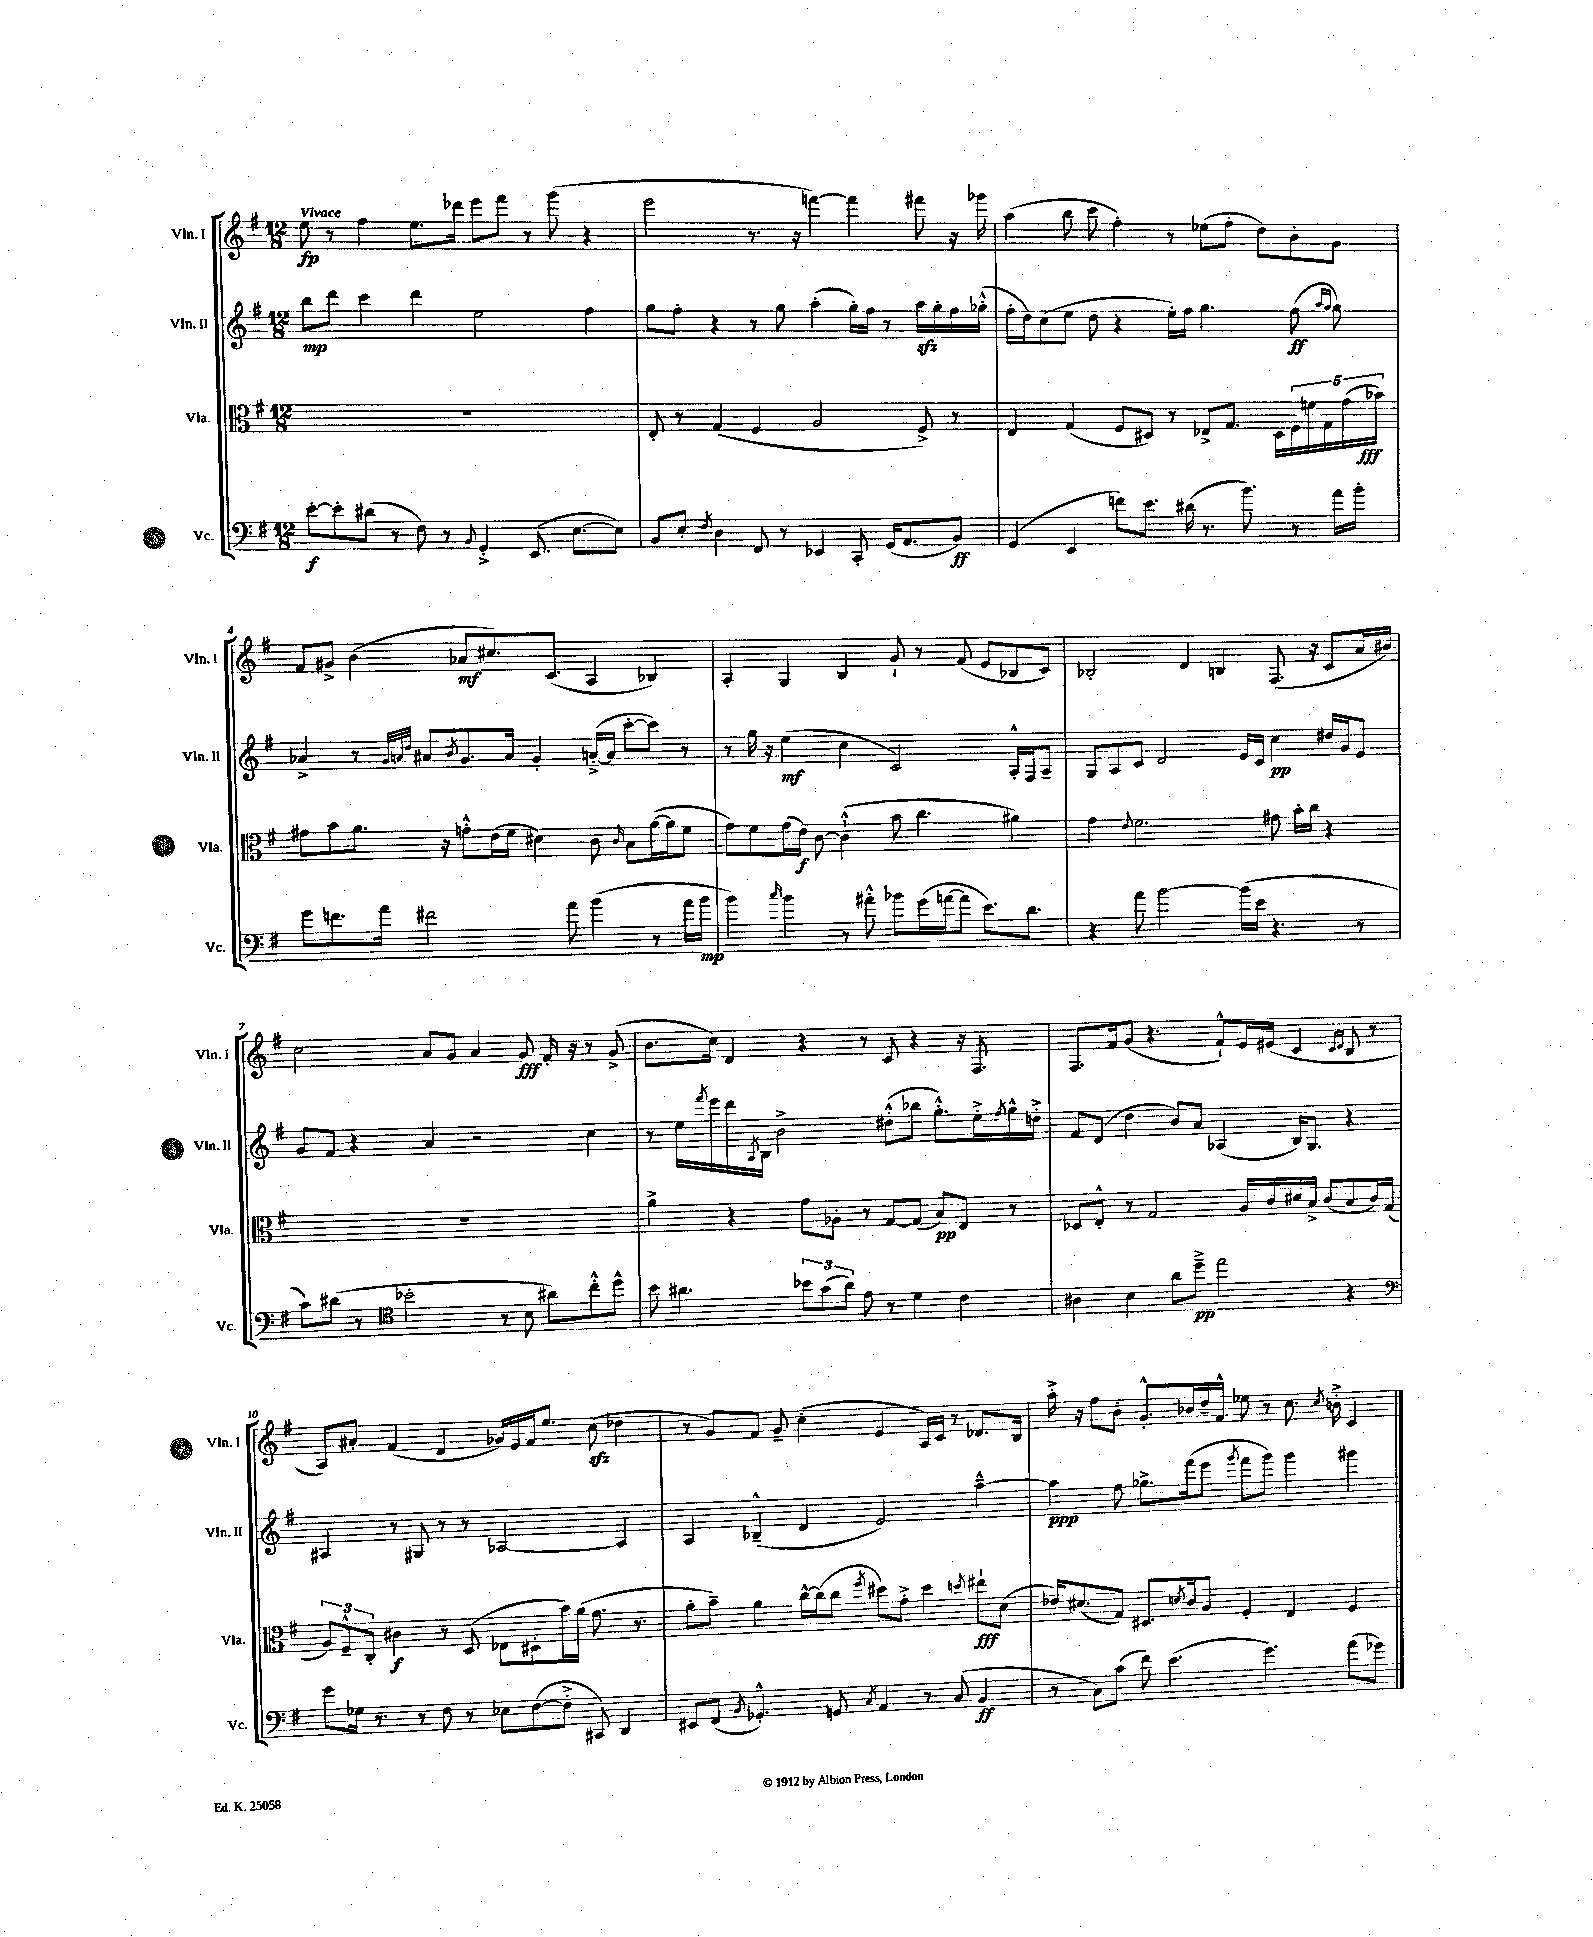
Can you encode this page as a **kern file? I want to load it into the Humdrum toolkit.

**kern	**kern	**kern	**kern
*staff4	*staff3	*staff2	*staff1
*clefF4	*clefC3	*clefG2	*clefG2
*k[f#]	*k[f#]	*k[f#]	*k[f#]
*M12/8	*M12/8	*M12/8	*M12/8
[8e'	1.r	8bb	8ee
8e']	.	8ddd	8r
(8d#	.	4ccc	4ff#
8r	.	.	.
8F#)	.	4ddd	8.ee
8r	.	.	.
.	.	.	16ddd-
8qqBB	.	.	.
4GG'^	.	2ee	8eee
.	.	.	8fff#
(8.EE	.	.	8r
.	.	.	(8ggg
[8.E	.	.	.
.	.	4ff#	4r
8E])	.	.	.
=	=	=	=
8BB	8E'	8gg	2eee
8E'	8r	8ff#'	.
8qF#	.	.	.
4D	(4G	4r	.
8FF#	4F#	8r	8.r
8r	.	8gg	.
.	.	.	16r
4EE-	2A	(4aa'	[4fff)
8CC'	.	16gg')	4fff]
.	.	16ff#	.
(16GG	.	8r	.
8.AA	.	.	.
.	8F#^)	16aa	8fff#
.	.	16gg'	.
8BB)	8r	16ff#	16r
.	.	(16gg-'^^	16ggg-
=	=	=	=
(4GG	4E	16ff#'	(4aa
.	.	16dd)	.
.	.	(8cc	.
4EE	(4G	8ee	8bb
.	.	8dd	8ccc
8f)	8F#	4r	4ff#')
8.e	8D#)	.	.
.	8r	16ee')	8r
(16d#	.	16ff#	.
8.r	8E-^	4.gg	(8ee-
.	8.G	.	8ff#'
8.b)	.	.	.
.	.	.	8dd)
.	16D#	.	.
8r	20F#	(8ff#	8b'
.	20f	.	.
.	20G	.	.
.	.	16qqaa	.
.	.	16qqgg	.
16a	.	8gg)	8g
.	(20g	.	.
16b'	.	.	.
.	20b-)	.	.
=	=	=	=
8g	8g#	4a-^	8f#
8.f	8b	.	8g#^
.	8.a	8r	(4b
16a	.	.	.
.	.	32qqg	.
.	.	32qqa	.
.	.	32qqdd	.
2f#	.	8a#	.
.	16r	.	.
.	.	8qb	.
.	8g'^^	8.g	8a-
.	(16e	.	8.cc#)
.	16f#	16a#	.
.	4d#)	4g'	.
.	.	.	(8.c
8a	.	.	.
(4b	8c	([16a'^	4A
.	.	16a]	.
.	16qqc	.	.
.	8B	[8ccc'	.
8r	([16a	8ccc])	4B-)
.	16a]	.	.
16a	8f#	8r	.
16b	.	.	.
=	=	=	=
4b)	8g)	8r	4A'
.	8f#	16gg	.
.	.	16r	.
16qqcc	.	.	.
4b	(16g	(4ee	4G
.	16e)	.	.
.	[8c	.	.
8r	(4c`^^]	4cc	4B
8a#'^^	.	.	.
8b-	8b	2c)	8g`
(16g	4.cc	.	8r
[16a	.	.	.
8a]	.	.	(8f#
8.e)	.	.	8e
.	4a#)	16A'^^	8B-
8.d	.	16F#	.
.	.	8A~	8c)
=	=	=	=
4r	4g	8G	2B-'
.	.	8A	.
.	8qqe	.	.
8a	2.f#	8c	.
[2b	.	2d	.
.	.	.	4d
.	.	.	4B
(16b]	.	16e	.
16e	.	16c	.
4.r	8g#	4cc	(8.F#
.	16b'	.	.
.	16cc	.	16r
.	4r	16dd#	8c
.	.	16g	.
8r	.	8e	16a
.	.	.	16b#)
=	=	=	=
8c)	1.r	8g	2cc
(8d#	.	8f#	.
8r	.	4r	.
*clefC4	*	*	*
2b-'	.	.	.
.	.	4a	8a
.	.	.	8g
.	.	2r	4a
8r	.	.	.
8B	.	.	8g
8a#)	.	.	16f#'
.	.	.	16r
8cc'^^	.	4cc	8r
8dd^^	.	.	(8g^
=	=	=	=
8b	4a^	8r	8.b
4.a#	.	16ee	.
.	.	8qfff#	.
.	.	16eee	16cc)
.	4r	16ddd	4d
.	.	8qA	.
.	.	16B	.
.	.	2b^	.
12b-	8g	.	4r
(12g	.	.	.
.	8A-'	.	.
12a#)	.	.	.
8e	8r	.	8r
8r	[8G	(8dd#'^^	8c
4d	(8G]	8bb-	4r
.	8B)	8.gg'^^)	.
4c	8E	.	16r
.	.	16ee'^	8.F#
.	.	8qff#	.
.	8r	16gg^^	.
.	.	16dd'^	.
=	=	=	=
4A#	8D-	8f#	8.F#
.	8E'^^	(8d	.
.	.	.	16f#
4B	8r	4dd	(8g
.	2G	.	4.r
8a	.	8b)	.
8dd~^	.	8a	.
2ee	.	(4A-	8f#`^^)
.	16A	.	16e
.	16c	.	(16e#
.	16d#	16B)	4c
.	16B^	8.G	.
.	(8c	.	.
.	.	.	16qqc
.	.	.	16qqd
4r	8B	4r	8B
.	16c)	.	8r
.	(16G	.	.
=	=	=	=
*clefF4	*	*	*
8g	12A)	4A#	8A)
.	12F#~^^	.	.
16G-	.	.	8a#'
.	12C'	.	.
8.r	.	.	.
.	4c#	8r	(4f#
8r	.	8G#	.
8F#	8r	8r	4d
8r	(8D	8r	.
8E-	8E-	[2A-	16g-)
.	.	.	16e
([8F#	8D#'	.	16f#
.	.	.	8.ee
8F#'^]	16b)	.	.
.	(16a	.	.
8CC#)	8.g	.	(8cc
4DD	.	4A-]	4dd-
.	8.r	.	.
=	=	=	=
8EE#	8a'	4A	8r
(8FF#	8b~)	.	8g)
8qBB	.	.	.
4.GG-'^^)	4a	(4B-~^^	8f#
.	.	.	8g~
.	[16cc^^	4d	(4cc'
.	(16cc]	.	.
8GG	8cc	.	.
8qC	8qff#	.	.
4AA	8dd#)	2e)	4e
.	8g'^	.	.
8r	4dd#	.	16A)
.	.	.	16c
(8C	.	.	8r
.	8qdd	.	.
4BB	8ee#`	[4aa~^^	8.d-
.	(8d	.	.
.	.	.	16B
=	=	=	=
8r	16e-)	4aa]	16aa'^
.	(8.d#	.	16r
8C)	.	.	8ff#
(8c	8G)	8ff#	8b'
8f#)	8.D#	8.gg-^	8.g'^^
(4.e	.	.	.
.	8qd	.	.
.	16c	(16fff#	16b-
.	8A	8eee	16dd~
.	.	.	16f#^^
.	.	8qggg	.
.	4F#'	8fff#	8ee-
4.g)	.	8ggg)	8r
.	4E	4ggg	8.cc
.	.	.	8qcc
.	.	.	16b'^
(8a	4F#	4ggg#	4c
8g-)	.	.	.
==	==	==	==
*-	*-	*-	*-
